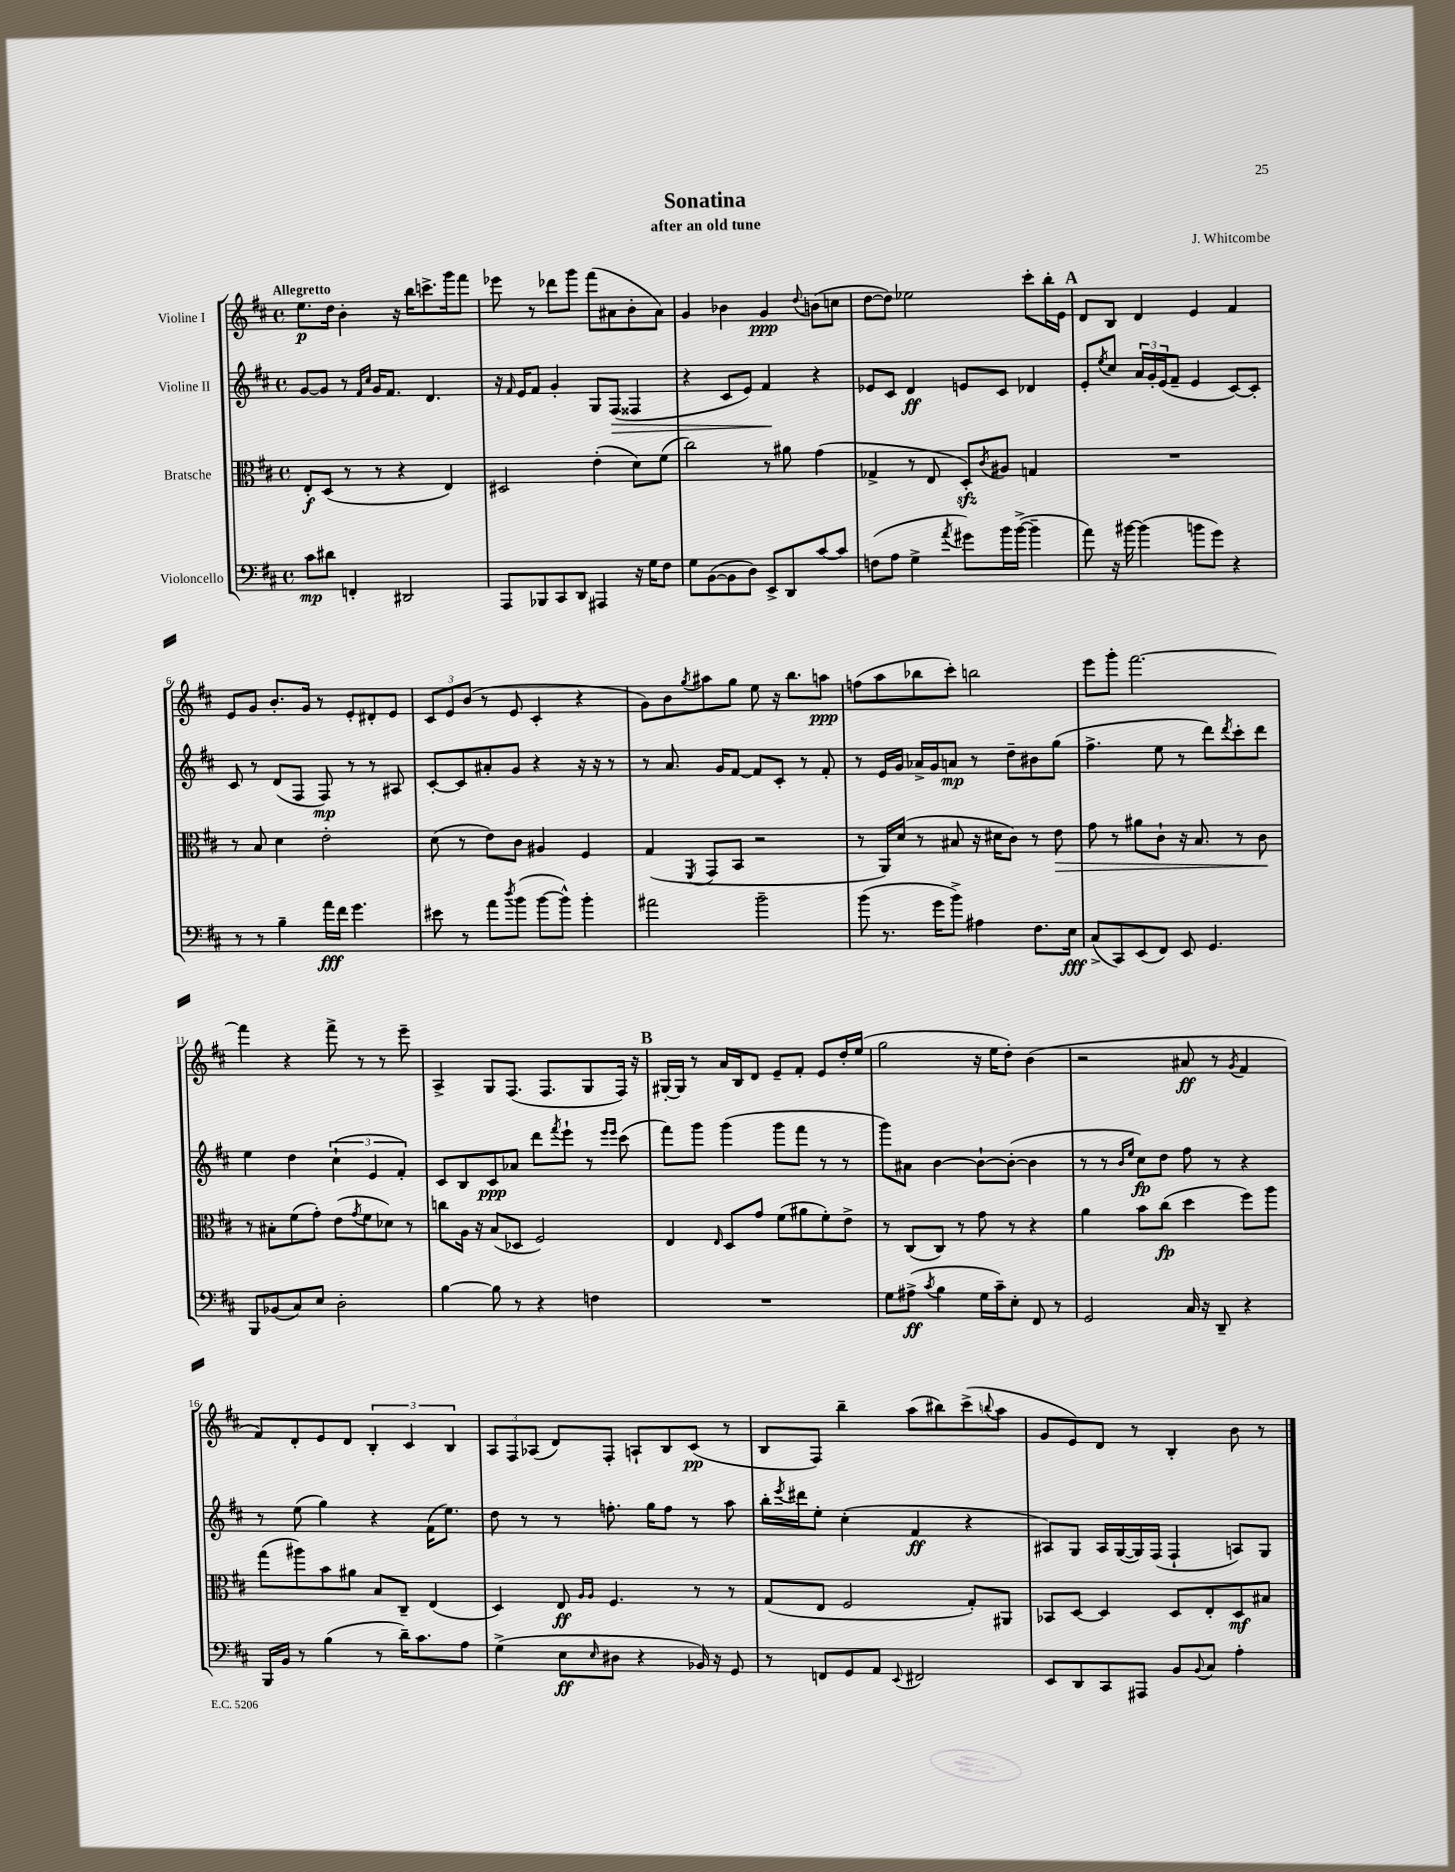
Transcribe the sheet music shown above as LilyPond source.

\header { title = "Sonatina" composer = "J. Whitcombe" subtitle = "after an old tune" }
<<
\new StaffGroup <<
\new Staff = "s0" \with { instrumentName = "Violine I" } {
    \clef treble \key d \major \defaultTimeSignature \time 4/4 \tempo "Allegretto"
    e''8.\p d''16 b'4-. r16 b''16 c'''8.-> g'''16 fis'''8 |
    ees'''8 r8 des'''8 g'''8 fis'''8( ais'8 b'8-. ais'8) |
    g'4 bes'4 g'4\ppp \appoggiatura { d''8 } b'8( c''8 |
    d''8~ d''8) ees''2 cis'''8-. b''16-. e'16 |
    \mark \markup { \bold "A" } d'8 b8 d'4 e'4 fis'4 |
    e'8 g'8 b'8.-. g'16 r8 e'8-. dis'8-. e'8 |
    \tuplet 3/2 { cis'8 e'8 b'8( } r8 e'8 cis'4-. r4 |
    g'8) b'8 \acciaccatura { g''8 } ais''8 g''8 e''8 r16 b''8. a''8\ppp |
    f''8( a''8 bes''8 cis'''8-.) b''2 |
    e'''8 g'''8-. fis'''2.~ |
    fis'''4 r4 fis'''8-> r8 r8 e'''8-- |
    a4-> g8 fis8.( fis8. g8 fis16) r16 |
    \mark \markup { \bold "B" } gis16~-. gis16 r8 a'16 b16 d'8 e'8-- fis'8-. e'8 d''16-. e''16( |
    g''2 r16 e''16 d''8-.) b'4( |
    r2 ais'8\ff r8 \acciaccatura { g'8 } fis'4 |
    fis'8) d'8-. e'8 d'8 \tuplet 3/2 { b4-. cis'4 b4 } |
    \tuplet 3/2 { a8 fis8 aes8( } d'8) fis8-. a8-! b8 cis'8\pp( r8 |
    b8 fis8) b''4-- a''8( bis''8) cis'''8->( \appoggiatura { b''8 } a''8 |
    g'8 e'8) d'8 r8 b4-. b'8 r8 \bar "|." |
}
\new Staff = "s1" \with { instrumentName = "Violine II" } {
    \clef treble \key d \major \defaultTimeSignature \time 4/4
    g'8~ g'8 r8 \grace { fis'16 cis''16 } g'16 fis'8. d'4. |
    r16 \grace { fis'16 } e'16 fis'8 g'4-. g8 fis8\>( fisis4 |
    r4 cis'8 e'8) fis'4\! r4 |
    ees'8 cis'8 d'4\ff e'8 cis'8 des'4 |
    \mark \markup { \bold "A" } e'8-. \acciaccatura { e''8 } cis''8 \tuplet 3/2 { a'16 g'16-. e'16( } fis'8-- e'4 cis'8~) cis'8-. |
    cis'8 r8 d'8( fis8 fis8\mp) r8 r8 ais8 |
    cis'8~-. cis'8 ais'8-. g'8 r4 r16 r16 r8 |
    r8 a'8. g'16 fis'8~ fis'8 cis'8-. r8 fis'8-. |
    r8 e'16 g'16 aes'16-> g'16 a'8\mp r8 d''8-- bis'8 g''8( |
    fis''4.-> e''8 r8 d'''8) \acciaccatura { d'''8 } cis'''8-. d'''8 |
    e''4 d''4 \tuplet 3/2 { cis''4-!( e'4 fis'4-.) } |
    cis'8 b8 cis'8\ppp aes'8 d'''8 \acciaccatura { fis'''8 } e'''8-! r8 \grace { e'''16 e'''16 } cis'''8( |
    \mark \markup { \bold "B" } fis'''8) g'''8 g'''4( g'''8 fis'''8 r8 r8 |
    g'''8) ais'8 b'4~ b'8~-! b'8~-.( b'4 |
    r8 r8 \grace { b'16 e''16 } cis''8\fp) d''8 fis''8 r8 r4 |
    r8 e''8( g''4) r4 fis'16( e''8.) |
    d''8 r8 r8 f''8.-. g''16 f''8 r8 a''8 |
    b''16-. \acciaccatura { e'''8 } dis'''16 e''8-. cis''4-.( fis'4\ff r4 |
    ais8) g8 ais16 g16~( g16) fis16( fis4-! a8) g8 \bar "|." |
}
\new Staff = "s2" \with { instrumentName = "Bratsche" } {
    \clef alto \key d \major \defaultTimeSignature \time 4/4
    e8-.\f d8( r8 r8 r4 e4) |
    dis2 e'4-.( d'8) fis'8( |
    cis''2) r8 ais'8 g'4( |
    ges4-> r8 e8 d8-.\sfz) \acciaccatura { cis'8 } ais8 g4 |
    \mark \markup { \bold "A" } R1 |
    r8 b8 d'4 e'2-. |
    d'8( r8 e'8) cis'8 ais4 fis4 |
    g4( \acciaccatura { fis,8 } g,8 b,8 r2 |
    r8 a,16) d'16( r8 bis8 r16 dis'16 cis'8) r8 e'8\> |
    g'8 r8 ais'8 cis'8-! r16 b8. r8 cis'8\! |
    r8 bis8-. fis'8( g'8-.) e'8( \acciaccatura { g'8 } fis'8 des'8) r8 |
    c''8 a16 r16 b8( des8 fis2) |
    \mark \markup { \bold "B" } e4 \grace { e16 } d8 g'8 fis'8( ais'8 fis'8-.) e'8-> |
    r8 cis8( cis8) r8 g'8 r8 r4 |
    a'4 b'8 cis''8\fp( d''4 fis''8) a''8 |
    g''8( ais''8) b'8 ais'8 b8 cis8-- e4( |
    d4) e8\ff \grace { a16 a16 } fis4. r8 r8 |
    g8( e8 fis2 g8-.) ais,8 |
    bes,8 d8~ d4 d8 e8-. d8\mf bis8 \bar "|." |
}
\new Staff = "s3" \with { instrumentName = "Violoncello" } {
    \clef bass \key d \major \defaultTimeSignature \time 4/4
    cis'8\mp dis'8 f,4-. dis,2 |
    a,,8 bes,,8 cis,8 d,8 ais,,4 r16 g16 fis8 |
    g8 b,8~( b,8 d8) e,8-> d,8 cis'8~ cis'8 |
    f8( a8 g4-> \acciaccatura { a'8 } gis'8) b'16 b'16~->( b'4-- |
    \mark \markup { \bold "A" } a'8) r16 bis'16~ bis'4( b'8 g'8) r4 |
    r8 r8 b4-- a'16\fff fis'16 g'4. |
    eis'8 r8 a'8 \acciaccatura { d''8 } b'8( b'8~ b'8-^) b'4-. |
    ais'2 b'2-- |
    b'8( r8. g'16 b'8->) ais4 fis8. e16\fff |
    cis8->( cis,8) e,8( fis,8) e,8 g,4. |
    b,,8 bes,8( cis8) e8 d2-. |
    b4~ b8 r8 r4 f4 |
    \mark \markup { \bold "B" } R1 |
    g8 ais8->\ff( \acciaccatura { cis'8 } b4 g16 cis'16--) e8-. fis,8 r8 |
    g,2 cis16 r16 d,8-- r4 |
    b,,16 b,16 r8 b4( r8 d'16--) cis'8. a8 |
    g4->( e8\ff \grace { e16 } dis8 r4 bes,16) r16 g,8 |
    r8 f,8 g,8 a,8 \appoggiatura { e,8 } fis,2 |
    e,8 d,8 cis,8 ais,,8 b,8 \appoggiatura { b,8 } cis8 a4-. \bar "|." |
}
>>
>>
